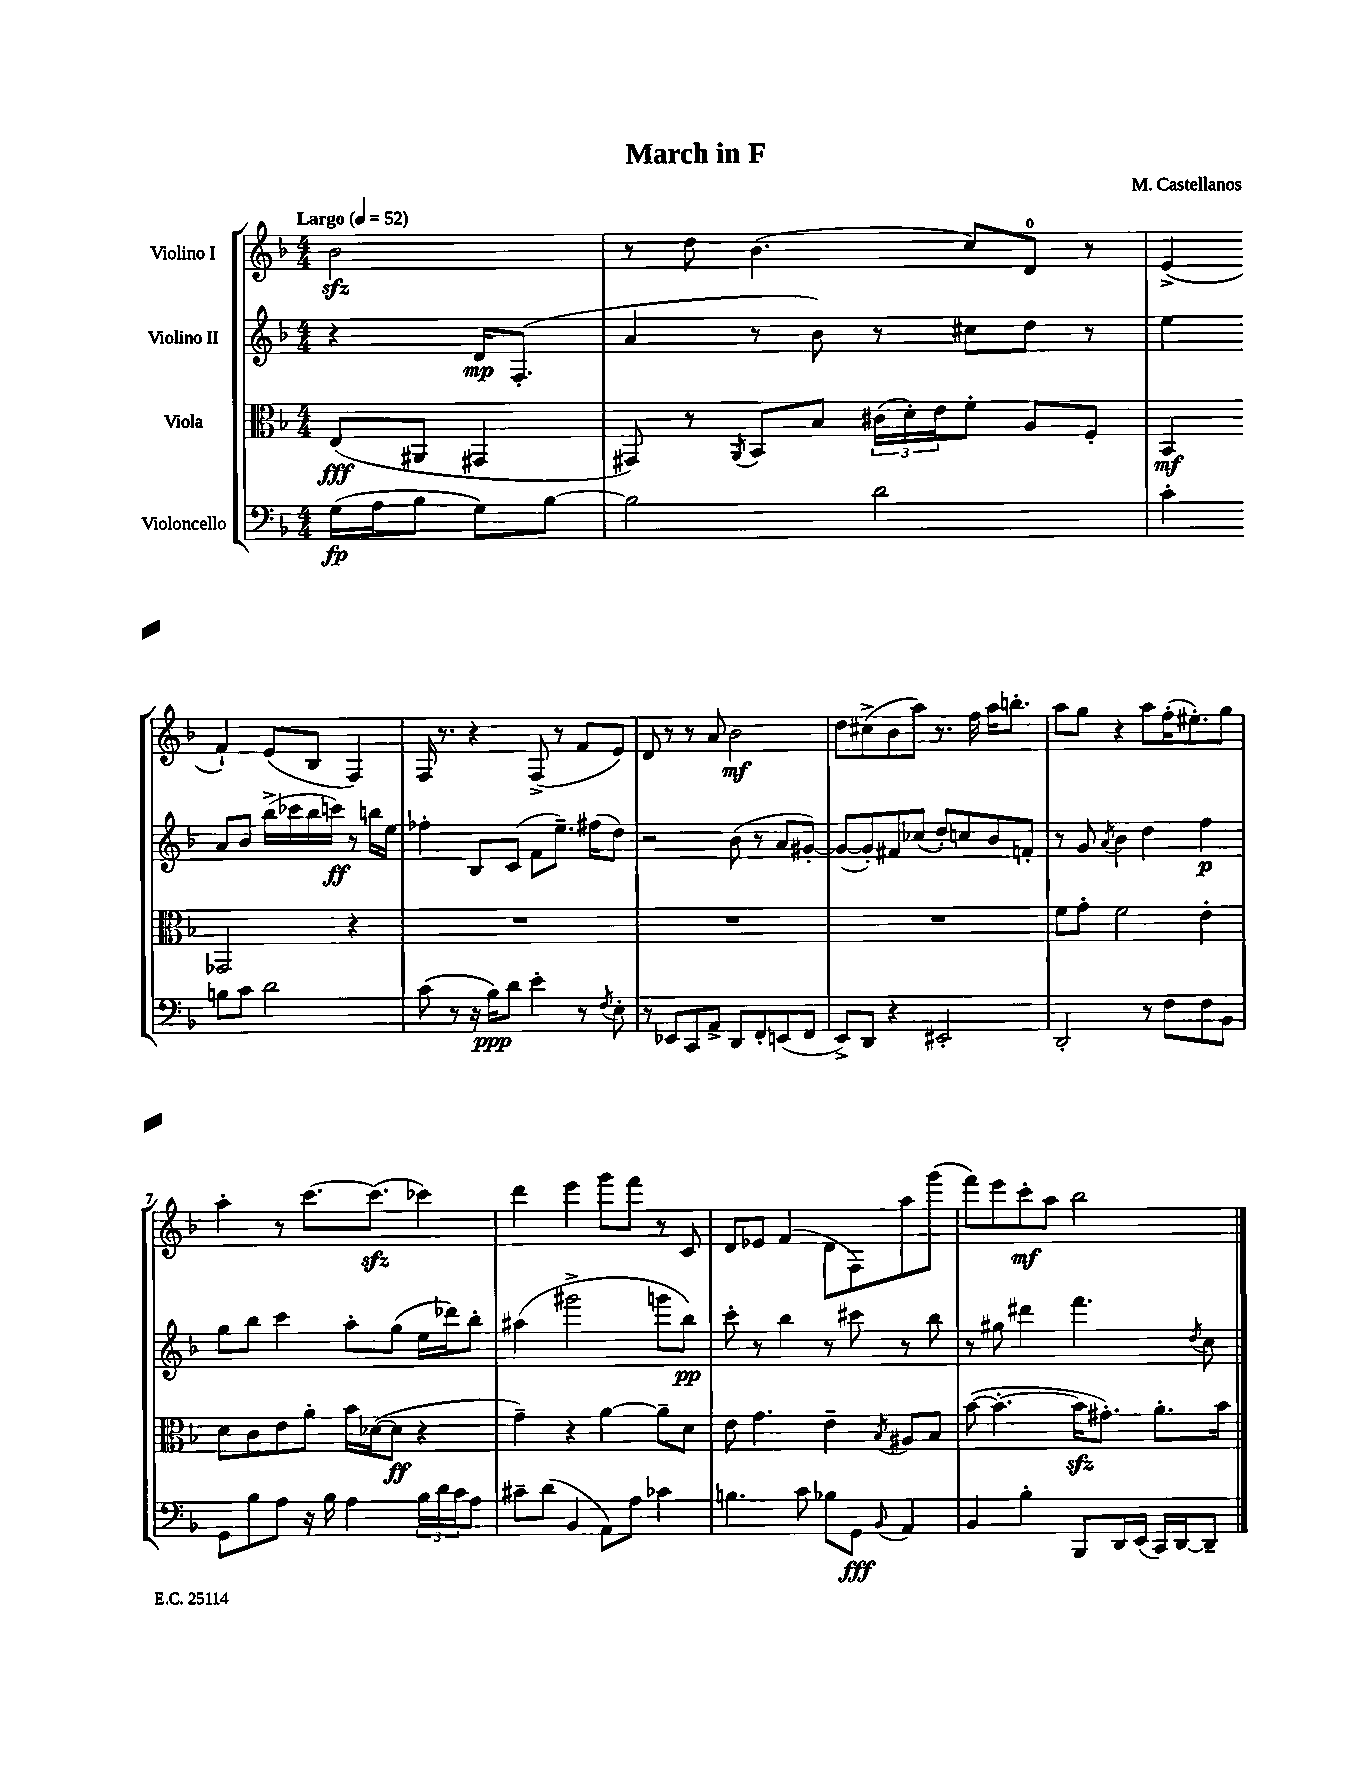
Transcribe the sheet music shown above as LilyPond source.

\header { title = "March in F" composer = "M. Castellanos" }
<<
\new StaffGroup <<
\new Staff = "s0" \with { instrumentName = "Violino I" } {
    \clef treble \key f \major \numericTimeSignature \time 4/4 \partial 2 \tempo "Largo" 4 = 52
    bes'2\sfz |
    r8 d''8 bes'4.( c''8) d'8-0 r8 |
    e'4->( f'4-!) e'8( bes8 f4) |
    f16 r8. r4 f8->( r8 f'8 e'8) |
    d'8 r8 r8 a'8 bes'2\mf |
    d''8 cis''8->( bes'8 a''8) r8. f''16 a''16 b''8.-. |
    a''8 g''8 r4 a''8 f''16-.( eis''8.-.) g''8 |
    a''4-. r8 c'''8.~ c'''8.\sfz( ces'''4) |
    d'''4 e'''4 g'''8 f'''8 r8 c'8 |
    d'8 ees'8 f'4( d'8 f8) a''8 g'''8( |
    f'''8) e'''8 c'''8-.\mf a''8 bes''2 \bar "|." |
}
\new Staff = "s1" \with { instrumentName = "Violino II" } {
    \clef treble \key f \major \numericTimeSignature \time 4/4 \partial 2
    r4 d'16\mp f8.-.( |
    a'4 r8 bes'8) r8 cis''8 d''8 r8 |
    e''4 a'8 bes'8 bes''16->( ces'''16 bes''16 c'''16\ff) r8 b''16 e''16 |
    fes''4-. bes8 c'8( f'8 e''8.--) fis''16( d''8) |
    r2 bes'8( r8 a'8 gis'8~-.) |
    gis'8~( gis'8-.) fis'8 ces''8( d''8-.) c''8 bes'8 f'8-. |
    r8 g'8 \acciaccatura { a'8 } bes'4 d''4 f''4\p |
    g''8 bes''8 c'''4 a''8-. g''8( e''16 des'''16) bes''8-. |
    ais''4( gis'''2-> g'''8 bes''8\pp) |
    c'''8-. r8 bes''4 r8 cis'''8 r8 bes''8 |
    r8 gis''8 dis'''4 f'''4. \acciaccatura { d''8 } c''8 \bar "|." |
}
\new Staff = "s2" \with { instrumentName = "Viola" } {
    \clef alto \key f \major \numericTimeSignature \time 4/4 \partial 2
    e8\fff( ais,8 gis,4 |
    gis,8) r8 \acciaccatura { a,8 } bes,8 bes8 \tuplet 3/2 { cis'16( d'16-.) e'16 } f'8-. a8 f8-. |
    bes,4\mf ges,2 r4 |
    R1 |
    R1 |
    R1 |
    f'8 g'8-. f'2 e'4-. |
    d'8 c'8 e'8 a'8-. bes'16 des'16~( des'8\ff r4 |
    g'4--) r4 a'4~ a'8-- d'8 |
    e'8 g'4. e'4-- \acciaccatura { bes8 } ais8 bes8 |
    bes'8~( bes'4.~-. bes'16\sfz gis'8.-.) a'8.-. bes'16 \bar "|." |
}
\new Staff = "s3" \with { instrumentName = "Violoncello" } {
    \clef bass \key f \major \numericTimeSignature \time 4/4 \partial 2
    g16\fp( a16 bes8 g8) bes8~ |
    bes2 d'2 |
    c'4-. b8 c'8 d'2 |
    c'8( r8 r16 bes16\ppp) d'8 e'4-. r8 \acciaccatura { f8 } e8-. |
    r8 ees,8 c,8 a,8-> d,8 f,8-. e,8( f,8 |
    e,8->) d,8 r4 eis,2-. |
    d,2-. r8 f8 f8 bes,8 |
    g,8 bes8 a8 r16 bes16 a4 \tuplet 3/2 { bes16 d'16 c'16 } a8 |
    cis'8-- d'8( bes,4 a,8) a8 ces'4 |
    b4. c'8 bes8 g,8\fff \appoggiatura { bes,8 } a,4 |
    bes,4 bes4-. bes,,8 d,16 e,16( c,16) d,16~ d,8-- \bar "|." |
}
>>
>>
